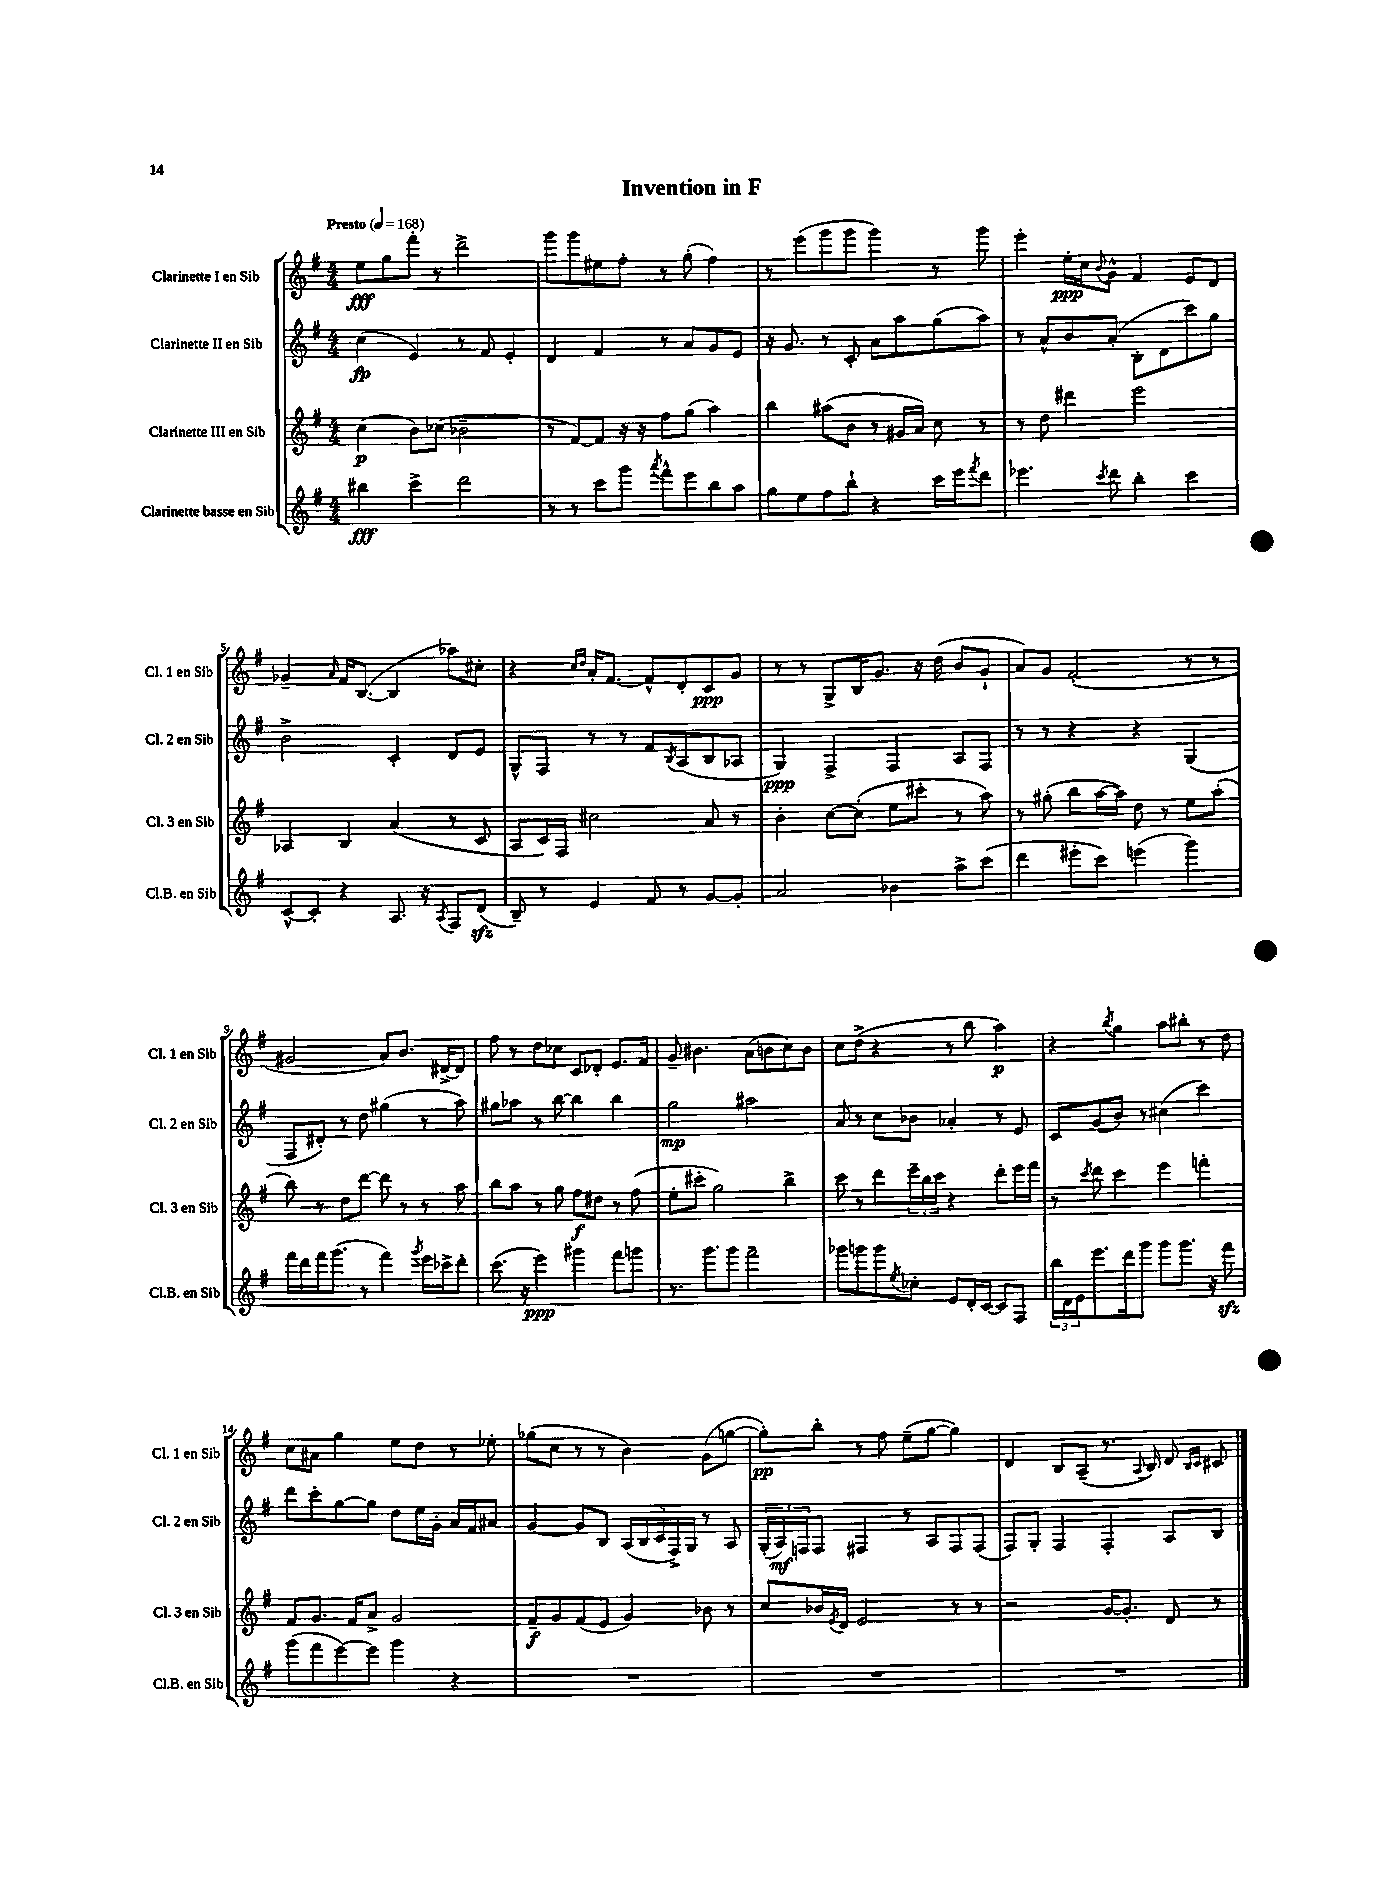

**kern	**dynam	**kern	**dynam	**kern	**dynam	**kern	**dynam
*part4	*part4	*part3	*part3	*part2	*part2	*part1	*part1
*staff4	*staff4	*staff3	*staff3	*staff2	*staff2	*staff1	*staff1
*I"Clarinette basse en Sib	*	*I"Clarinette III en Sib	*	*I"Clarinette II en Sib	*	*I"Clarinette I en Sib	*
*I'Cl.B. en Sib	*	*I'Cl. 3 en Sib	*	*I'Cl. 2 en Sib	*	*I'Cl. 1 en Sib	*
*clefG2	*	*clefG2	*	*clefG2	*	*clefG2	*
*k[f#]	*	*k[f#]	*	*k[f#]	*	*k[f#]	*
*M4/4	*	*M4/4	*	*M4/4	*	*M4/4	*
*MM168	*	*MM168	*	*MM168	*	*MM168	*
=1	=1	=1	=1	=1	=1	=1	=1
!	!	!	!	!	!	!LO:TX:a:B:t=Presto	!
4bb#X\	fff	(4cc\	p	(4cc\	fp	8ee\L	fff
.	.	.	.	.	.	8gg\	.
4ccc^\	.	8b\L)	.	4e/)	.	8fff#'\J	.
.	.	(8cc-X\J	.	.	.	8r	.
2ddd\	.	2b-X~\	.	8r	.	2ddd^\	.
.	.	.	.	8f#/	.	.	.
.	.	.	.	4e'/	.	.	.
=2	=2	=2	=2	=2	=2	=2	=2
8r	.	8r	.	4d/	.	8ggg\L	.
8r	.	[8f#/L)	.	.	.	8ggg\	.
8ccc\L	.	8f#/J]	.	4f#/	.	8ee#X\	.
8ggg\J	.	16r	.	.	.	8ff#'\J	.
.	.	16r	.	.	.	.	.
8qaaa/	.	.	.	.	.	.	.
8fff#^^\L	.	8ff#\L	.	8r	.	8r	.
8eee\	.	(8gg\J	.	8a/L	.	(8gg'\	.
8bb\	.	4aa\)	.	8g/	.	4ff#\)	.
8aa\J	.	.	.	8e/J	.	.	.
=3	=3	=3	=3	=3	=3	=3	=3
8gg\L	.	4bb\	.	16r	.	8r	.
.	.	.	.	8.g/	.	.	.
8ee\	.	.	.	.	.	(8eee\L	.
8ff#\	.	(8aa#X\L	.	8r	.	8ggg\	.
8bb`\J	.	8b\J	.	8c'/	.	8ggg\J	.
4r	.	8r	.	8a\L	.	4ggg\)	.
.	.	16g#X/LL	.	8aa\	.	.	.
.	.	16a/JJ)	.	.	.	.	.
16ccc\LL	.	8cc\	.	(8gg\	.	8r	.
16eee\J	.	.	.	.	.	.	.
8qfff#/	.	.	.	.	.	.	.
8ddd\J	.	8r	.	8aa\J)	.	8ggg\	.
=4	=4	=4	=4	=4	=4	=4	=4
4.eee-X\	.	8r	.	8r	.	4eee'\	.
.	.	8dd\	.	8a^^/L	.	.	.
.	.	4ddd#X\	.	8b/	.	16ee'\LL	ppp
.	.	.	.	.	.	16cc\J	.
8qccc/	.	.	.	.	.	8qqb/	.
8ddd\	.	.	.	(8a'/J	.	8g^^\J	.
4bb'\	.	2eee\	.	8B'\L	.	4f#/	.
.	.	.	.	8d\	.	.	.
4ccc\	.	.	.	8ccc\)	.	8e/L	.
.	.	.	.	8gg\J	.	8d/J	.
!!LO:LB:g=z
=5	=5	=5	=5	=5	=5	=5	=5
[8c^^/L	.	4A-X/	.	2b^\	.	4g-X~/	.
8c'/J]	.	.	.	.	.	.	.
.	.	.	.	.	.	16qqa/	.
4r	.	4B/	.	.	.	16f#/KL	.
.	.	.	.	.	.	([8.B/J	.
8.A/	.	(4a/	.	4c'/	.	4B/]	.
16r	.	.	.	.	.	.	.
8qA/	.	.	.	.	.	.	.
8F#/L	.	8r	.	8d/L	.	8aa-X\L)	.
(8dzz/J	.	8c/	.	8e/J	.	8cc#X'\J	.
=6	=6	=6	=6	=6	=6	=6	=6
8B~/)	.	8A/L	.	8G^^/L	.	4r	.
8r	.	16c/L)	.	8F#/J	.	.	.
.	.	16F#/JJ	.	.	.	.	.
.	.	.	.	.	.	16qqcc/LL	.
.	.	.	.	.	.	16qqdd/JJ	.
4e/	.	2cc#X\	.	8r	.	16a'/KL	.
.	.	.	.	.	.	[8.f#/J	.
.	.	.	.	8r	.	.	.
8f#/	.	.	.	8f#/L	.	8f#^^/L]	.
.	.	.	.	8qB/	.	.	.
8r	.	.	.	(8A/	.	8d'/	.
[8g/L	.	8a/	.	8B/	.	8c/	ppp
8g'/J]	.	8r	.	8A-X/J	.	8g/J	.
=7	=7	=7	=7	=7	=7	=7	=7
2a/	.	4b'\	.	4G/)	ppp	8r	.
.	.	.	.	.	.	8r	.
.	.	[8cc\L	.	4F#^/	.	8G^/L	.
.	.	(8cc'\J]	.	.	.	16B/K	.
.	.	.	.	.	.	8.g/J	.
4b-X\	.	8ee\L	.	4F#/	.	.	.
.	.	8ccc#X'\J	.	.	.	16r	.
.	.	.	.	.	.	(16dd\	.
8aa^\L	.	8r	.	8A/L	.	8b/L	.
(8ccc\J	.	8aa\)	.	8F#/J	.	8g`/J	.
=8	=8	=8	=8	=8	=8	=8	=8
4ddd\	.	8r	.	8r	.	8a/L)	.
.	.	(8gg#X'\	.	8r	.	8g/J	.
8eee#X'\L	.	8bb\L	.	4r	.	(2f#'/	.
8ccc\J)	.	[16aa\L	.	.	.	.	.
.	.	16aa\JJ])	.	.	.	.	.
(4eeen\	.	8dd\	.	4r	.	.	.
.	.	8r	.	.	.	.	.
4ggg\)	.	8ee\L	.	(4G/	.	8r	.
.	.	(8aa'\J	.	.	.	8r	.
!!LO:LB:g=z
=9	=9	=9	=9	=9	=9	=9	=9
16fff#\LL	.	8bb\)	.	8F#/L	.	2g#X/	.
16ddd\	.	.	.	.	.	.	.
16fff#\J	.	8r	.	8d#X'/J)	.	.	.
(8.ggg\J	.	.	.	.	.	.	.
.	.	8dd\L	.	8r	.	.	.
8r	.	[8ddd\J	.	8dd\	.	.	.
4fff#\)	.	8ddd\]	.	(4gg#X\	.	8a/L)	.
.	.	8r	.	.	.	8.b/J	.
8qggg/	.	.	.	.	.	.	.
16eee\LL	.	8r	.	8r	.	.	.
16ccc-X^\J	.	.	.	.	.	[16d#X^/KL	.
8ddd'\J	.	8aa\	.	8aa\)	.	8d#/J]	.
=10	=10	=10	=10	=10	=10	=10	=10
(8.ccc\	.	8bb\L	.	8gg#X\L	.	8ff#\	.
.	.	8aa\J	.	8aa-X\J	.	8r	.
16r	.	.	.	.	.	.	.
4eee\)	ppp	8r	.	8r	.	8dd\L	.
.	.	8gg\	.	[8bb\	.	8cc-X\J	.
4ggg#X\	.	8ff#\L	f	4bb\]	.	8c/L	.
.	.	8dd#X\J	.	.	.	8d-X'/J	.
8fff#\L	.	8r	.	4bb\	.	8.e/L	.
8gggn\J	.	(8ff#\	.	.	.	.	.
.	.	.	.	.	.	16f#/Jk	.
=11	=11	=11	=11	=11	=11	=11	=11
8.r	.	8ee'\L	.	2gg\	mp	8g~/	.
.	.	8ccc#X'\J	.	.	.	4.b#X\	.
8.ggg\L	.	.	.	.	.	.	.
.	.	2gg\)	.	.	.	.	.
8ggg\J	.	.	.	.	.	.	.
2fff#~\	.	.	.	2aa#X\	.	(8a\L	.
.	.	.	.	.	.	8bn\	.
.	.	4bb^\	.	.	.	8cc\)	.
.	.	.	.	.	.	8b\J	.
=12	=12	=12	=12	=12	=12	=12	=12
8ggg-X\L	.	8ccc\	.	8a/	.	8cc\L	.
8gggn\	.	8r	.	8r	.	(8dd^\J	.
8ggg\	.	8ddd\L	.	8cc\L	.	4r	.
8qee/	.	.	.	.	.	.	.
8cc-X'\J	.	24eee~\L	.	8b-X\J	.	.	.
.	.	24bb\	.	.	.	.	.
.	.	24ccc\JJ	.	.	.	.	.
8e/L	.	4r	.	4a-X'/	.	8r	.
16d'/L	.	.	.	.	.	8bb\	.
[16c/JJ	.	.	.	.	.	.	.
8c/L]	.	8ddd'\L	.	8r	.	4aa\)	p
8F#/J	.	16eee\L	.	8e/	.	.	.
.	.	16fff#\JJ	.	.	.	.	.
=13	=13	=13	=13	=13	=13	=13	=13
24bb\LL	.	8r	.	8c/L	.	4r	.
24d\	.	.	.	.	.	.	.
24e\J	.	.	.	.	.	.	.
.	.	8qccc/	.	.	.	.	.
8.eee\	.	8ddd\	.	(8g/	.	.	.
.	.	.	.	.	.	8qbb/	.
.	.	4ccc\	.	8b/J)	.	4gg\	.
16ddd\k	.	.	.	.	.	.	.
8ggg\J	.	.	.	8r	.	.	.
8ggg\L	.	4eee\	.	(4cc#X\	.	8aa\L	.
8.ggg\J	.	.	.	.	.	8bb#X'\J	.
.	.	4fffn'\	.	4ccc\)	.	8r	.
16r	.	.	.	.	.	.	.
8fff#zz\	.	.	.	.	.	8dd\	.
!!LO:LB:g=z
=14	=14	=14	=14	=14	=14	=14	=14
(8ggg\L	.	8f#/L	.	8ddd\L	.	8cc\L	.
8fff#\	.	8.g/J	.	8ccc'\	.	8a#X\J	.
[8eee\)	.	.	.	[8gg\	.	4gg\	.
.	.	16f#/KL	.	.	.	.	.
8eee\J]	.	8a^/J	.	8gg\J]	.	.	.
4ggg\	.	2g/	.	8dd\L	.	8ee\L	.
.	.	.	.	16ee\L	.	8dd\J	.
.	.	.	.	16g'\JJ	.	.	.
4r	.	.	.	16a/LL	.	8r	.
.	.	.	.	16f#/J	.	.	.
.	.	.	.	8a#X/J	.	8ee-X'\	.
=15	=15	=15	=15	=15	=15	=15	=15
1r	.	8f#~/L	f	[4g/	.	(8gg-X\L	.
.	.	8g/	.	.	.	8cc\J	.
.	.	(8f#/	.	8g/L]	.	8r	.
.	.	8e/J	.	8B/J	.	8r	.
.	.	4g/)	.	(20A/LL	.	4b\)	.
.	.	.	.	20B/	.	.	.
.	.	.	.	20c/	.	.	.
.	.	.	.	20F#^/)	.	.	.
.	.	.	.	20G/JJ	.	.	.
.	.	8b-X\	.	8r	.	(8g\L	.
.	.	8r	.	8A/	.	[8ggn\J	.
=16	=16	=16	=16	=16	=16	=16	=16
1r	.	8cc/L	.	(24G'/LL	.	8gg'\L])	pp
.	.	.	.	24A/)	mf	.	.
.	.	.	.	24Fn/J	.	.	.
.	.	16b-X/L	.	8F/J	.	8bb'\J	.
.	.	8qe/	.	.	.	.	.
.	.	16d/JJ	.	.	.	.	.
.	.	2e/	.	4F#X/	.	8r	.
.	.	.	.	.	.	8ff#\	.
.	.	.	.	8r	.	(8ee~\L	.
.	.	.	.	8A/L	.	[8gg\J	.
.	.	8r	.	8F#/	.	4gg\])	.
.	.	8r	.	(8F#/J	.	.	.
=17	=17	=17	=17	=17	=17	=17	=17
1r	.	2r	.	8F#/L)	.	4d/	.
.	.	.	.	8G'/J	.	.	.
.	.	.	.	4F#/	.	8B/L	.
.	.	.	.	.	.	(8A~/J	.
.	.	[16g/KL	.	4F#'/	.	8.r	.
.	.	8.g'/J]	.	.	.	.	.
.	.	.	.	.	.	8qqA/	.
.	.	.	.	.	.	16B/)	.
.	.	8d/	.	8A/L	.	8d/	.
.	.	.	.	.	.	16qqB/LL	.
.	.	.	.	.	.	16qqc/JJ	.
.	.	8r	.	8B/J	.	8c#X/	.
==	==	==	==	==	==	==	==
*-	*-	*-	*-	*-	*-	*-	*-
